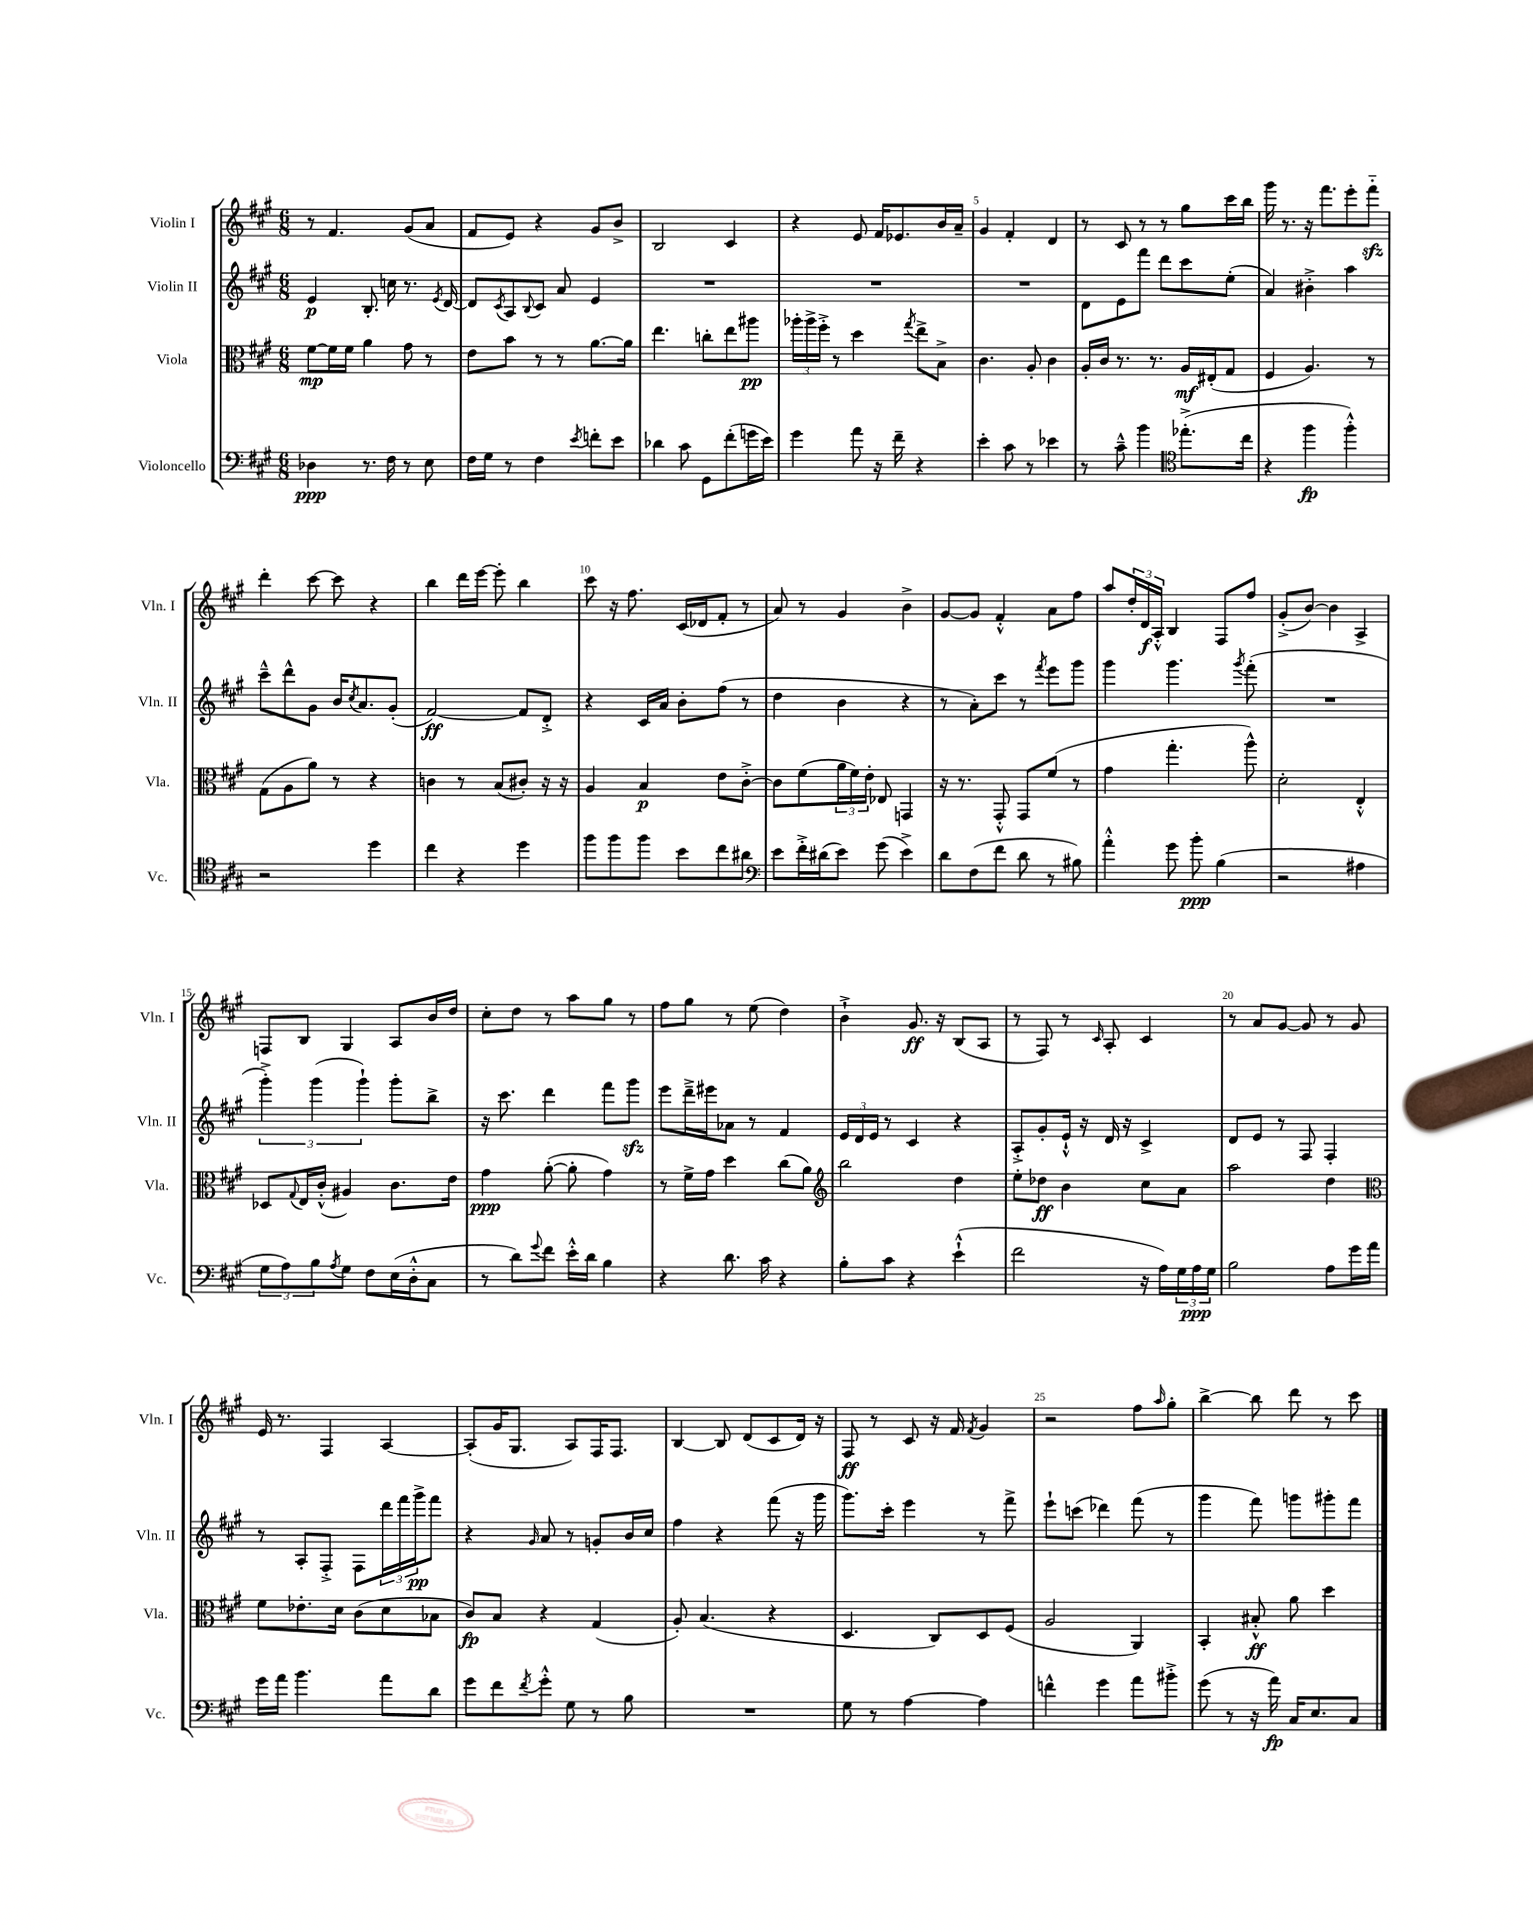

**kern	**dynam	**kern	**dynam	**kern	**dynam	**kern	**dynam
*part4	*part4	*part3	*part3	*part2	*part2	*part1	*part1
*staff4	*staff4	*staff3	*staff3	*staff2	*staff2	*staff1	*staff1
*I"Violoncello	*	*I"Viola	*	*I"Violin II	*	*I"Violin I	*
*I'Vc.	*	*I'Vla.	*	*I'Vln. II	*	*I'Vln. I	*
*clefF4	*	*clefC3	*	*clefG2	*	*clefG2	*
*k[f#c#g#]	*	*k[f#c#g#]	*	*k[f#c#g#]	*	*k[f#c#g#]	*
*M6/8	*	*M6/8	*	*M6/8	*	*M6/8	*
=1	=1	=1	=1	=1	=1	=1	=1
4D-X\	ppp	[8f#\L	mp	4e/	p	8r	.
.	.	16f#\L]	.	.	.	4.f#/	.
.	.	16f#\JJ	.	.	.	.	.
8.r	.	4a\	.	8.B'/	.	.	.
16F#\	.	.	.	16ccn\	.	.	.
8r	.	8g#\	.	8.r	.	(8g#/L	.
8E\	.	8r	.	.	.	8a/J	.
.	.	.	.	8qe/	.	.	.
.	.	.	.	[16d/	.	.	.
=2	=2	=2	=2	=2	=2	=2	=2
16F#\LL	.	8e\L	.	8d/L]	.	8f#/L	.
16G#\JJ	.	.	.	.	.	.	.
.	.	.	.	8qc#/	.	.	.
8r	.	8b\J	.	8A/	.	8e/J)	.
.	.	.	.	8qqB/	.	.	.
4F#\	.	8r	.	8c#/J	.	4r	.
.	.	8r	.	8a/	.	.	.
8qe/	.	.	.	.	.	.	.
8fn'\L	.	[8.a\L	.	4e/	.	8g#/L	.
8e\J	.	.	.	.	.	8b^/J	.
.	.	16a\Jk]	.	.	.	.	.
=3	=3	=3	=3	=3	=3	=3	=3
4d-X\	.	4.ee\	.	2.r	.	2B/	.
8c#\	.	.	.	.	.	.	.
8GG#\L	.	8ccn'\L	.	.	.	.	.
(8f#'\	.	8ee\	.	.	.	4c#/	.
16gn\L	.	8aa#X\J	pp	.	.	.	.
16e\JJ)	.	.	.	.	.	.	.
=4	=4	=4	=4	=4	=4	=4	=4
4g#\	.	24aa-X'\LL	.	2.r	.	4r	.
.	.	24aa-^\	.	.	.	.	.
.	.	24ff#'^\JJ	.	.	.	.	.
.	.	8r	.	.	.	.	.
8a\	.	4dd\	.	.	.	8e/	.
16r	.	.	.	.	.	16f#/KL	.
16f#~\	.	.	.	.	.	8.e-X/	.
.	.	8qgg#/	.	.	.	.	.
4r	.	8ee^\L	.	.	.	.	.
.	.	8B^\J	.	.	.	16b/L	.
.	.	.	.	.	.	16a~/JJ	.
=5	=5	=5	=5	=5	=5	=5	=5
4e'\	.	4.c#\	.	2.r	.	4g#/	.
8c#\	.	.	.	.	.	4f#'/	.
8r	.	8A'/	.	.	.	.	.
4e-X\	.	4c#\	.	.	.	4d/	.
=6	=6	=6	=6	=6	=6	=6	=6
8r	.	16A'/LL	.	8d\L	.	8r	.
.	.	16c#/JJ	.	.	.	.	.
8c#~^^\	.	8.r	.	8e\	.	8c#/	.
4b\	.	.	.	8fff#\J	.	8r	.
.	.	8.r	.	.	.	.	.
.	.	.	.	8ddd\L	.	8r	.
*clefC4	*	*	*	*	*	*	*
(8.ee-X'^\L	.	16A/LL	mf	8ccc#\	.	8gg#\L	.
.	.	(16E#X'/J	.	.	.	.	.
.	.	8G#/J	.	(8ee'\J	.	16ccc#\L	.
16cc#\Jk	.	.	.	.	.	16bb\JJ	.
=7	=7	=7	=7	=7	=7	=7	=7
4r	.	4F#/	.	4a/)	.	16ggg#\	.
.	.	.	.	.	.	8.r	.
4ff#\	fp	4.A/)	.	4b#X'^\	.	16r	.
.	.	.	.	.	.	8.fff#\L	.
4ff#'^^\)	.	.	.	4aa\	.	8eee'\	.
.	.	8r	.	.	.	8fff#zz\J	.
!!LO:LB:g=z
=8	=8	=8	=8	=8	=8	=8	=8
2r	.	(8G#\L	.	8ccc#~^^\L	.	4ddd'\	.
.	.	8A\	.	8ddd^^\	.	.	.
.	.	8a\J)	.	8g#\J	.	[8ccc#\	.
.	.	8r	.	16b/KL	.	8ccc#\]	.
.	.	.	.	8qcc#/	.	.	.
.	.	.	.	8.a/	.	.	.
4dd\	.	4r	.	.	.	4r	.
.	.	.	.	(8g#'/J	.	.	.
=9	=9	=9	=9	=9	=9	=9	=9
4cc#\	.	4cn\	.	[2f#/)	ff	4bb\	.
4r	.	8r	.	.	.	16ddd\LL	.
.	.	.	.	.	.	[16eee\JJ	.
.	.	(8B/L	.	.	.	8eee'\]	.
4dd\	.	8c#X'/J)	.	8f#/L]	.	4bb\	.
.	.	16r	.	8d'^/J	.	.	.
.	.	16r	.	.	.	.	.
=10	=10	=10	=10	=10	=10	=10	=10
8ff#\L	.	4A/	.	4r	.	8ccc#\	.
8ff#\	.	.	.	.	.	16r	.
.	.	.	.	.	.	8.ff#\	.
8ff#\J	.	4B/	p	16c#/LL	.	.	.
.	.	.	.	16a/JJ	.	.	.
8b\L	.	.	.	8b'\L	.	(16c#/LL	.
.	.	.	.	.	.	16d-X/J	.
8cc#\	.	8e\L	.	(8ff#\J	.	8f#'/J	.
8a#X\J	.	[8c#'^\J	.	8r	.	8r	.
=11	=11	=11	=11	=11	=11	=11	=11
*clefF4	*	*	*	*	*	*	*
8e\L	.	8c#\L]	.	4dd\	.	8a/)	.
16f#'^\L	.	(8f#\	.	.	.	8r	.
(16d#X\J	.	.	.	.	.	.	.
8e\J)	.	24a\L	.	4b\	.	4g#/	.
.	.	24f#\)	.	.	.	.	.
.	.	24e'\JJ	.	.	.	.	.
(8g#\	.	8E-X/	.	.	.	.	.
4e^\)	.	4GGn/	.	4r	.	4b^\	.
=12	=12	=12	=12	=12	=12	=12	=12
8d\L	.	16r	.	8r	.	[8g#/L	.
.	.	8.r	.	.	.	.	.
(8F#\	.	.	.	8a'\L)	.	8g#/J]	.
8f#\J	.	8GG#'^^/	.	8ccc#\J	.	4f#'^^/	.
8d\	.	8GG#/L	.	8r	.	.	.
.	.	.	.	8qfff#/	.	.	.
8r	.	(8f#/J	.	8eee\L	.	8a\L	.
8B#X\)	.	8r	.	8ggg#\J	.	8ff#\J	.
=13	=13	=13	=13	=13	=13	=13	=13
4a'^^\	.	4g#\	.	4ggg#\	.	8aa/L	.
.	.	.	.	.	.	24dd'/L	.
.	.	.	.	.	.	24d/	f
.	.	.	.	.	.	24A'^^/JJ	.
8g#\	.	4.gg#'\	.	4.ggg#\	.	4B/	.
8b'\	ppp	.	.	.	.	.	.
(4B\	.	.	.	.	.	8F#/L	.
.	.	.	.	8qggg#/	.	.	.
.	.	8aa^^\)	.	(8fff#'\	.	8ff#/J	.
=14	=14	=14	=14	=14	=14	=14	=14
2r	.	2d'\	.	2.r	.	(8g#'^/L	.
.	.	.	.	.	.	[8b/J)	.
.	.	.	.	.	.	4b\]	.
4A#X\	.	4E'^^/	.	.	.	4A^/	.
!!LO:LB:g=z
=15	=15	=15	=15	=15	=15	=15	=15
12G#\L	.	8D-X/L	.	6ggg#'^\)	.	8Fn/L	.
12A\)	.	.	.	.	.	.	.
.	.	8qqG#/	.	.	.	.	.
.	.	16E/L	.	.	.	8B/J	.
12B\	.	.	.	(6ggg#\	.	.	.
.	.	(16c#'^^/JJ	.	.	.	.	.
8qA/	.	.	.	.	.	.	.
8G#\J	.	4A#X/)	.	.	.	4G#/	.
.	.	.	.	6ggg#`\)	.	.	.
8F#\L	.	.	.	.	.	.	.
(16E\L	.	8.c#\L	.	8ggg#'\L	.	8A/L	.
16D'^^\J	.	.	.	.	.	.	.
8C#\J	.	.	.	8bb^\J	.	16b/L	.
.	.	16e\Jk	.	.	.	16dd/JJ	.
=16	=16	=16	=16	=16	=16	=16	=16
8r	.	4g#\	ppp	16r	.	8cc#'\L	.
.	.	.	.	8.ccc#\	.	.	.
8d\L)	.	.	.	.	.	8dd\J	.
8qqg#/	.	.	.	.	.	.	.
8f#\J	.	([8a'\	.	4ddd\	.	8r	.
16e'^^\LL	.	8a'\]	.	.	.	8aa\L	.
16d\JJ	.	.	.	.	.	.	.
4B\	.	4g#\)	.	8fff#\L	.	8gg#\J	.
.	.	.	.	8ggg#zz\J	.	8r	.
=17	=17	=17	=17	=17	=17	=17	=17
4r	.	8r	.	8eee\L	.	8ff#\L	.
.	.	16f#^\LL	.	16ddd~^\L	.	8gg#\J	.
.	.	16g#\JJ	.	16eee#X\J	.	.	.
8.d\	.	4dd\	.	8a-X\J	.	8r	.
.	.	.	.	8r	.	(8ee\	.
16c#\	.	.	.	.	.	.	.
4r	.	(8cc#\L	.	4f#/	.	4dd\)	.
.	.	8a\J)	.	.	.	.	.
=18	=18	=18	=18	=18	=18	=18	=18
*	*	*clefG2	*	*	*	*	*
8B'\L	.	2bb\	.	24e/LL	.	4b`^\	.
.	.	.	.	24d/	.	.	.
.	.	.	.	24e/JJ	.	.	.
8c#\J	.	.	.	8r	.	.	.
4r	.	.	.	4c#/	.	8.g#/	ff
.	.	.	.	.	.	16r	.
(4e`^^\	.	4dd\	.	4r	.	(8B/L	.
.	.	.	.	.	.	8A/J	.
=19	=19	=19	=19	=19	=19	=19	=19
2f#\	.	8ee'\L	.	8A'^/L	.	8r	.
.	.	8dd-X\J	ff	8g#'/	.	8F#/)	.
.	.	4b\	.	16e`^^/Jk	.	8r	.
.	.	.	.	16r	.	.	.
.	.	.	.	.	.	16qqc#/	.
.	.	.	.	16d/	.	8A'/	.
.	.	.	.	16r	.	.	.
16r	.	8cc#\L	.	4c#^/	.	4c#/	.
16A\LL)	.	.	.	.	.	.	.
24G#\	.	8a\J	.	.	.	.	.
24A\	ppp	.	.	.	.	.	.
24G#\JJ	.	.	.	.	.	.	.
=20	=20	=20	=20	=20	=20	=20	=20
2B\	.	2aa\	.	8d/L	.	8r	.
.	.	.	.	8e/J	.	8a/L	.
.	.	.	.	8r	.	[8g#/J	.
.	.	.	.	8F#/	.	8g#/]	.
8A\L	.	4dd\	.	4F#'/	.	8r	.
16g#\L	.	.	.	.	.	8g#/	.
16a\JJ	.	.	.	.	.	.	.
!!LO:LB:g=z
=21	=21	=21	=21	=21	=21	=21	=21
*	*	*clefC3	*	*	*	*	*
16g#\LL	.	8f#\L	.	8r	.	16e/	.
16a\JJ	.	.	.	.	.	8.r	.
4.b\	.	8.e-X'\	.	8A'/L	.	.	.
.	.	.	.	8F#'^/J	.	4F#/	.
.	.	16d\Jk	.	.	.	.	.
.	.	(8c#\L	.	8F#\L	.	.	.
8a\L	.	8d\	.	24ddd\L	.	[4A/	.
.	.	.	.	24fff#\	.	.	.
.	.	.	.	24ggg#^\J	pp	.	.
8d\J	.	8B-X\J	.	8fff#\J	.	.	.
=22	=22	=22	=22	=22	=22	=22	=22
8g#\L	.	8c#/L)	fp	4r	.	(8A'/L]	.
8f#\	.	8B/J	.	.	.	16g#/K	.
.	.	.	.	.	.	8.G#/J	.
8qf#/	.	.	.	16qqg#/	.	.	.
8g#'^^\J	.	4r	.	8a/	.	.	.
8G#\	.	.	.	8r	.	8A/L)	.
8r	.	(4G#/	.	8gn'/L	.	16F#/K	.
.	.	.	.	.	.	8.F#/J	.
8B\	.	.	.	16b/L	.	.	.
.	.	.	.	16cc#/JJ	.	.	.
=23	=23	=23	=23	=23	=23	=23	=23
2.r	.	8A'/)	.	4ff#\	.	[4B/	.
.	.	(4.B/	.	.	.	.	.
.	.	.	.	4r	.	8B/]	.
.	.	.	.	.	.	(8d/L	.
.	.	4r	.	(8fff#\	.	8c#/	.
.	.	.	.	16r	.	16d/Jk)	.
.	.	.	.	16ggg#\	.	16r	.
=24	=24	=24	=24	=24	=24	=24	=24
8G#\	.	4.D/	.	8.ggg#\L)	.	8F#/	ff
8r	.	.	.	.	.	8r	.
.	.	.	.	16ccc#'\Jk	.	.	.
[4A\	.	.	.	4eee\	.	8c#/	.
.	.	8C#/L)	.	.	.	16r	.
.	.	.	.	.	.	16f#/	.
.	.	.	.	.	.	8qf#/	.
4A\]	.	8D/	.	8r	.	4g#/	.
.	.	(8F#/J	.	8fff#^\	.	.	.
=25	=25	=25	=25	=25	=25	=25	=25
4fn^^\	.	2A/	.	8eee`\L	.	2r	.
.	.	.	.	(8cccn\J	.	.	.
4g#\	.	.	.	4ddd-X\)	.	.	.
8a\L	.	4AA/)	.	(8fff#\	.	8ff#\L	.
.	.	.	.	.	.	16qqaa/	.
8b#X'^\J	.	.	.	8r	.	8gg#'\J	.
=26	=26	=26	=26	=26	=26	=26	=26
(8g#\	.	4BB'/	.	4ggg#\	.	[4bb^\	.
8r	.	.	.	.	.	.	.
16r	.	8B#X'^^/	ff	8fff#\)	.	8bb\]	.
16a\)	fp	.	.	.	.	.	.
16C#/KL	.	8a\	.	8gggn\L	.	8ddd\	.
8.E/	.	.	.	.	.	.	.
.	.	4dd\	.	8ggg#X'\	.	8r	.
8C#/J	.	.	.	8fff#\J	.	8ccc#\	.
==	==	==	==	==	==	==	==
*-	*-	*-	*-	*-	*-	*-	*-
